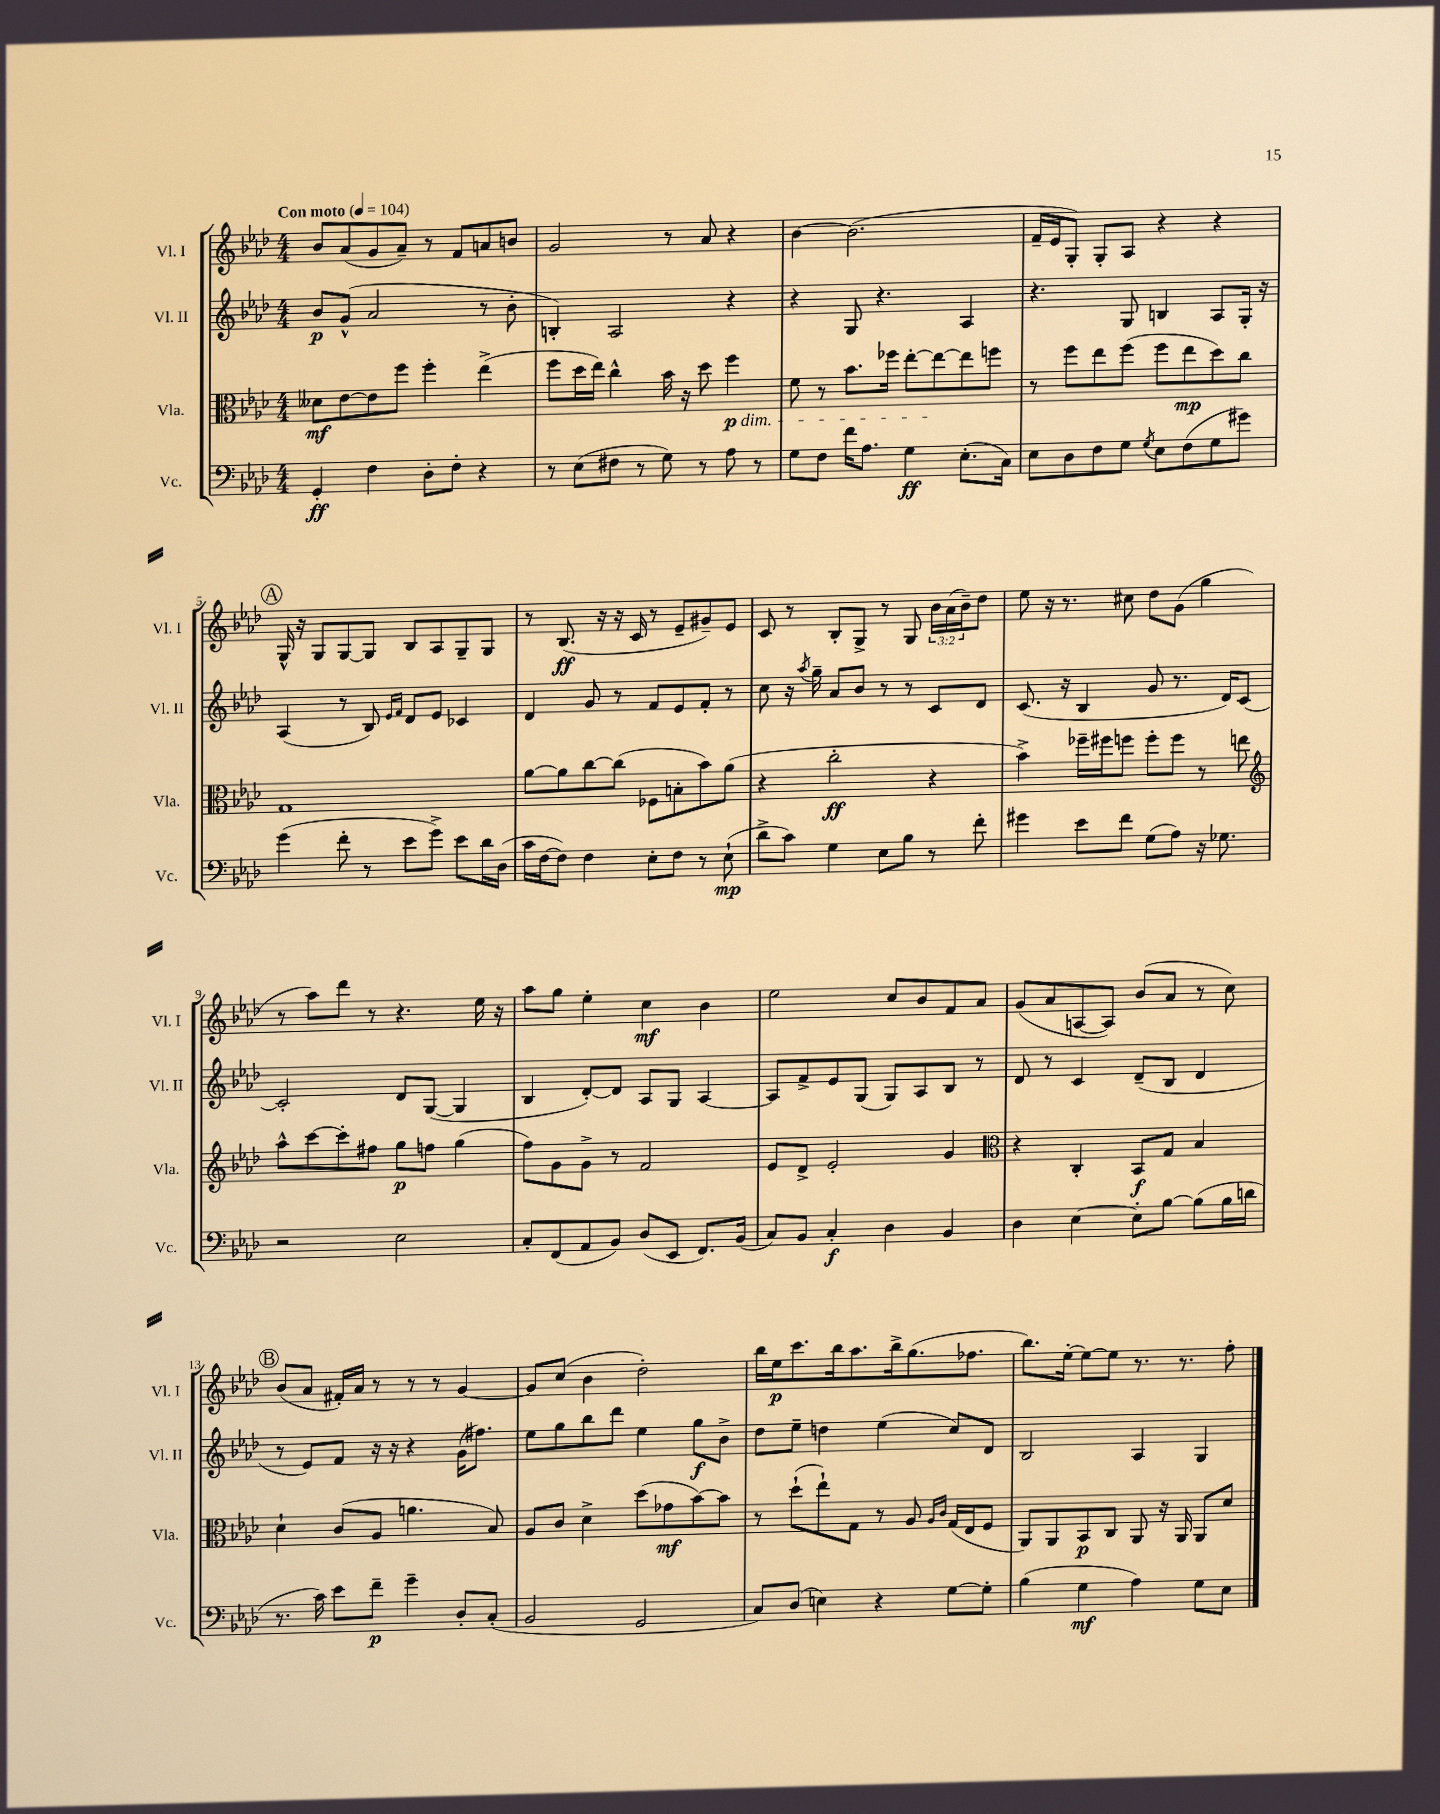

**kern	**kern	**kern	**kern
*staff4	*staff3	*staff2	*staff1
*clefF4	*clefC3	*clefG2	*clefG2
*k[b-e-a-d-]	*k[b-e-a-d-]	*k[b-e-a-d-]	*k[b-e-a-d-]
*M4/4	*M4/4	*M4/4	*M4/4
*MM104	*MM104	*MM104	*MM104
4GG'/	8d--\L	8b-/L	8b-/L
.	[8e-\	(8g^^/J	(8a-/
4F\	8e-\]	2a-/	8g/
.	8ff\J	.	8a-~/J)
8D-'\L	4ff'\	.	8r
8F'\J	.	.	8f/L
4r	(4ee-^\	8r	8a/
.	.	8b-'\	8b/J
=	=	=	=
8r	8ff\L	4B'/)	2g/
(8E-\L	16dd-\L	.	.
.	16ee-\JJ)	.	.
8F#\J	4cc^^\	2A-/	.
8r	.	.	.
8G\)	16b-\	.	8r
.	16r	.	.
8r	8dd-\	.	8a-/
8A-\	4ff\	4r	4r
8r	.	.	.
=	=	=	=
8G\L	8f\	4r	[4b-\
8F\J	8r	.	.
16f\LK	8.b-\L	8G/	(2.b-\]
8.A-\J	.	.	.
.	.	4.r	.
.	16ff-\Jk	.	.
4G\	[8ee-'\L	.	.
.	8ee-\_	.	.
(8.E-'\L	8ee-\]	4A-/	.
.	8ff\J	.	.
16C\Jk)	.	.	.
=	=	=	=
8E-\L	8r	4.r	16f~/LL
.	.	.	16e-/J
8D-\	8ff\L	.	8G'/J)
8F\	8ee-\	.	8G'/L
8G\J	(8ff\J	8G/	8A-/J
8qG/	.	.	.
8E-\L	8ff\L	4B/	4r
(8F\	8ee-\	.	.
8G\	8dd-\)	8A-/L	4r
8g#\J)	8cc\J	16G'/Jk	.
.	.	16r	.
=	=	=	=
(4g\	1G	(4A-/	16G^^/
.	.	.	16r
.	.	.	8G/L
8f'\	.	8r	[8G/
8r	.	8B-/)	8G/]J
.	.	16qqe-/LL	.
.	.	16qqf/JJ	.
8e-\L	.	8d-/L	8B-/L
8g^\J)	.	8e-/J	8A-/
8e-\L	.	4c-/	8G~/
16d-\L	.	.	8G/J
(16D-\JJ	.	.	.
=	=	=	=
16c\LL	[8a-\L	4d-/	8r
[16F\J	.	.	.
8F\]J)	8a-\]	.	(8.B-/
4F\	[8cc\	8g/	.
.	.	.	16r
.	(8cc\]J	8r	16r
.	.	.	16c/
8E-'\L	8F-\L	8f/L	8r
8F\J	8B'\	8e-/	8e-~/L
8r	8b-\)	8f'/J	8g#~/)
(8E-`\	(8a-\J	8r	8e-/J
=	=	=	=
8d-^\L	4r	8cc\	8c/
8c\J)	.	16r	8r
.	.	8qaa-/	.
.	.	16gg~\	.
4G\	2cc'\	8a-/L	8B-'/L
.	.	8b-/J	8G^/J
8E-\L	.	8r	8r
8B-\J	.	8r	8G/
8r	4r	8c/L	24b-\LL
.	.	.	(24a-\
.	.	.	24b-~\J)
8f'\	.	8d-/J	8dd-\J
=	=	=	=
4g#\	4b-^\)	(8.c/	8ee-\
.	.	.	16r
.	.	16r	8.r
8e-\L	16ff-~\LL	4B-/	.
.	16ff#\J	.	.
8f\J	8ff\J	.	8cc#\
(8G\L	8ff'\L	8g/	8dd-\L
8A-\J)	8ff\J	8.r	(8g\J
16r	8r	.	4gg\
8.G-\	.	16d-/LK)	.
.	8ee\	[8c/J	.
=	=	=	=
*	*clefG2	*	*
2r	8aa-^^\L	2c'/]	8r
.	[8ccc\	.	8aa-\L)
.	8ccc'\]	.	8ddd-\J
.	8ff#\J	.	8r
2E-\	8gg\L	8d-/L	4.r
.	8ff\J	([8G/J	.
.	(4gg\	4G/]	.
.	.	.	16ee-\
.	.	.	16r
=	=	=	=
8C'/L	8ff\L)	4B-/	8aa-\L
(8FF/	8g\	.	8gg\J
8AA-/	8g^\J	[8d-'/L)	4ee-'\
8BB-/J)	8r	8d-/]J	.
(8D-/L	2f/	8A-/L	4cc\
8EE-/J	.	8G/J	.
8.FF/L)	.	[4A-/	4b-\
(16BB-/Jk	.	.	.
=	=	=	=
8C/L)	8e-/L	8A-/]L	2ee-\
8BB-/J	8d-^/J	8f^/	.
4C'/	2e-'/	8e-/	.
.	.	(8G/J	.
4D-\	.	8G/L)	8cc/L
.	.	8A-/	8b-/
4BB-/	4g/	8B-/J	8f/
.	.	8r	8a-/J
=	=	=	=
*	*clefC3	*	*
4D-\	4r	8d-/	(8g/L
.	.	8r	8a-/
[4E-\	4C'/	4c/	[8A/
.	.	.	8A/]J)
8E-'\]L	8BB-/L	(8d-~/L	(8b-/L
[8B-\J	8G/J	8B-/J	8a-/J
(8B-\]L	4B-/	4d-/	8r
16B-\L	.	.	8cc\)
16d\JJ	.	.	.
=	=	=	=
8.r	4d-`\	8r	(8b-/L
.	.	8e-/L)	8a-/J
16c\)	.	.	.
8e-\L	(8c/L	8f/J	16f#'/LL)
.	.	.	16a-/JJ
8f~\J	8A-/J	16r	8r
.	.	16r	.
4g~\	4.a\	4r	8r
.	.	.	8r
8D-'/L	.	(16g\LK	[4g/
.	.	8.ff#\J)	.
(8C'/J	8B-/)	.	.
=	=	=	=
2BB-/	8A-/L	8ee-\L	8g/]L
.	8c/J	8gg\	(8cc/J
.	4d-^\	8bb-\	4b-\
.	.	8ddd-\J	.
2GG/	(8dd-\L	4ee-\	2dd-'\)
.	8g-\	.	.
.	[8b-\)	8gg\L	.
.	8b-\]J	8b-^\J	.
=	=	=	=
8C/L)	8r	8dd-\L	16bb-\LL
.	.	.	16ee-\J
(8D-/J	(8dd-`\L	8ee-~\J	8.ccc\
4E\)	8ee-`\)	4dd\	.
.	.	.	16bb-\k
.	8G\J	.	8.aa-\
4r	8r	(4ee-\	.
.	.	.	16bb-^\k
.	8A-/	.	(8.gg\
.	16qqA-/LL	.	.
.	16qqc/JJ	.	.
[8G\L	(16G/LL	8cc/L)	.
.	16E-/J	.	8.ff-\J
8G'\]J	8F/J	8d-/J	.
=	=	=	=
(4B-\	8AA-/L)	2B-/	8.bb-\L)
.	8AA-/	.	.
.	.	.	[16ee-'\Jk
4G\	8BB-/	.	8ee-\_L
.	8C/J	.	8ee-\]J
4A-\)	8AA-/	4A-/	8.r
.	16r	.	.
.	16AA-/	.	8.r
8G\L	8AA-/L	4G/	.
8E-\J	8d-/J	.	8ff'\
==	==	==	==
*-	*-	*-	*-
